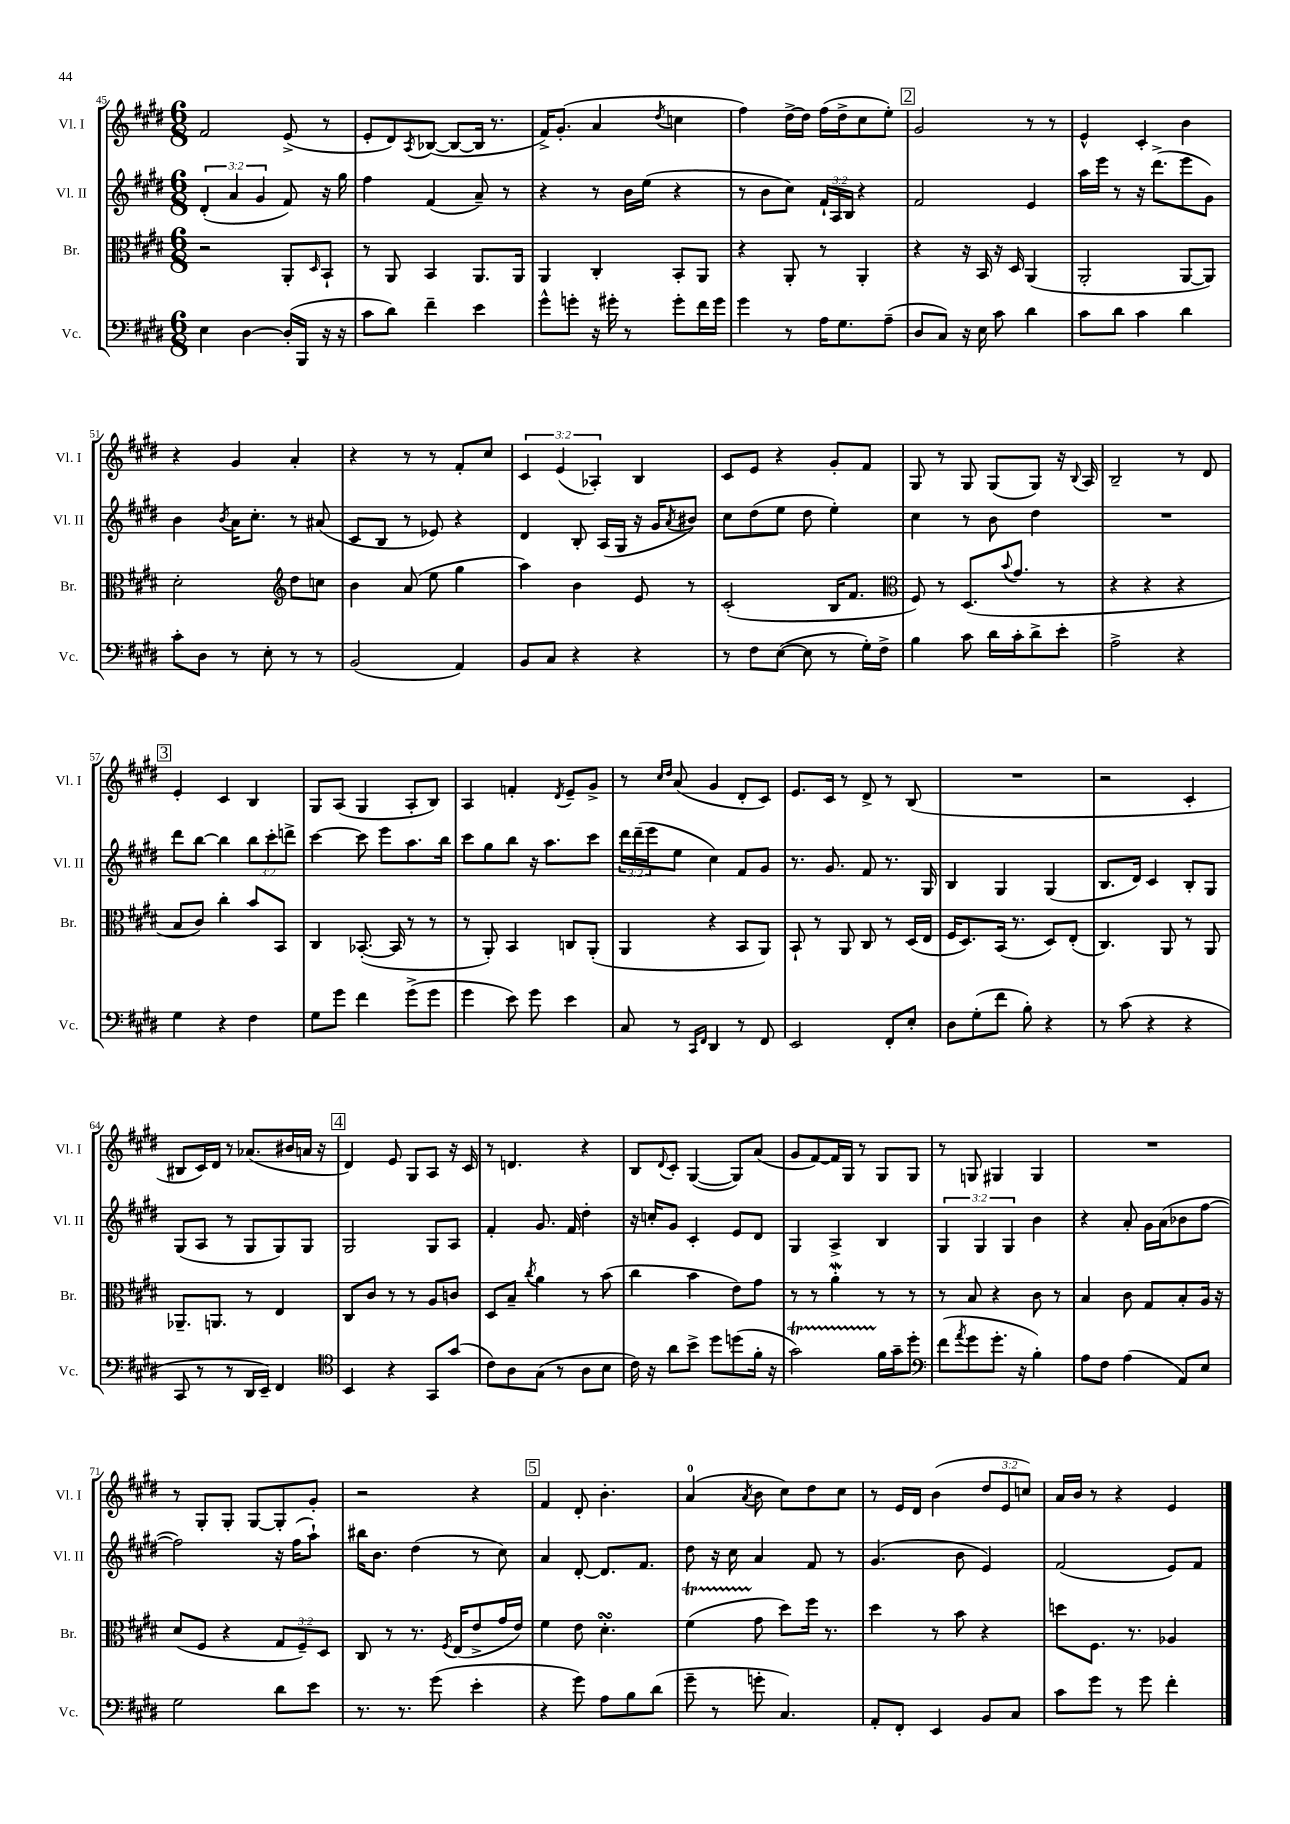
<<
\new StaffGroup <<
\new Staff = "s0" \with { instrumentName = "Vl. I" shortInstrumentName = "Vl. I" } {
    \clef treble \key e \major \numericTimeSignature \time 6/8 \override Staff.TupletNumber.text = #tuplet-number::calc-fraction-text
    fis'2 e'8->( r8 |
    e'8-. dis'8) \acciaccatura { a8 } bes8~( bes8~ bes16 r8. |
    fis'16->) gis'8.-.( a'4 \acciaccatura { dis''8 } c''4 |
    fis''4) dis''16~-> dis''16 fis''16( dis''16-> cis''8 e''8-.) |
    \mark \markup { \box "2" } gis'2 r8 r8 |
    e'4-^ cis'4-. b'4 |
    r4 gis'4 a'4-. |
    r4 r8 r8 fis'8-. cis''8 |
    \tuplet 3/2 { cis'4 e'4( aes4-.) } b4 |
    cis'8 e'8 r4 gis'8-. fis'8 |
    gis8 r8 gis8 gis8( gis8) r16 \appoggiatura { b8 } a16 |
    b2-- r8 dis'8 |
    \mark \markup { \box "3" } e'4-. cis'4 b4 |
    gis8 a8( gis4 a8-. b8) |
    a4 f'4-. \acciaccatura { dis'8 } e'8-- gis'8-> |
    r8 \grace { cis''16 dis''16 } a'8( gis'4 dis'8-. cis'8) |
    e'8. cis'16 r8 dis'8-> r8 b8( |
    R2. |
    r2 cis'4-. |
    bis8 cis'16) dis'16 r8 aes'8.( bis'16 a'16 r16 |
    \mark \markup { \box "4" } dis'4) e'8 gis8 a8 r16 cis'16 |
    r8 d'4. r4 |
    b8 \appoggiatura { dis'8 } cis'8-. gis4~( gis8) a'8( |
    gis'8 fis'8~) fis'16 gis16 r8 gis8 gis8 |
    r8 g8 gis4 gis4 |
    R2. |
    r8 gis8-. gis8-. gis8~ gis8-. gis'8-. |
    r2 r4 |
    \mark \markup { \box "5" } fis'4 dis'8-. b'4.-. |
    a'4-0( \acciaccatura { a'8 } b'8 cis''8) dis''8 cis''8 |
    r8 e'16 dis'16 b'4( \tuplet 3/2 { dis''8 e'8 c''8) } |
    a'16 b'16 r8 r4 e'4 \bar "|." |
}
\new Staff = "s1" \with { instrumentName = "Vl. II" shortInstrumentName = "Vl. II" } {
    \clef treble \key e \major \numericTimeSignature \time 6/8 \override Staff.TupletNumber.text = #tuplet-number::calc-fraction-text
    \tuplet 3/2 { dis'4-.( a'4 gis'4 } fis'8) r16 gis''16 |
    fis''4 fis'4( a'8--) r8 |
    r4 r8 b'16 e''16( r4 |
    r8 b'8 cis''8) \tuplet 3/2 { fis'16-! a16 b16 } r4 |
    \mark \markup { \box "2" } fis'2 e'4 |
    a''16 e'''16 r8 r16 dis'''8.->( e'''8 gis'8) |
    b'4 \acciaccatura { b'8 } a'16 cis''8.-. r8 ais'8( |
    cis'8 b8 r8 ees'8) r4 |
    dis'4 b8-. a16( gis16 r16 gis'16 \acciaccatura { a'8 } bis'8) |
    cis''8 dis''8( e''8 dis''8 e''4-.) |
    cis''4 r8 b'8 dis''4 |
    R2. |
    \mark \markup { \box "3" } dis'''8 b''8~ b''4 \tuplet 3/2 { b''8 cis'''8-. d'''8-> } |
    cis'''4~ cis'''8 e'''8 a''8. b''16 |
    cis'''8 gis''8 b''8 r16 a''8. cis'''8 |
    \tuplet 3/2 { dis'''16 dis'''16--( e'''16 } e''8 cis''4) fis'8 gis'8 |
    r8. gis'8. fis'8 r8. gis16 |
    b4 gis4 gis4( |
    b8. dis'16) cis'4 b8-. gis8 |
    gis8( a8 r8 gis8 gis8) gis8 |
    \mark \markup { \box "4" } gis2 gis8 a8 |
    fis'4-. gis'8. fis'16 dis''4-. |
    r16 c''16-. gis'8 cis'4-. e'8 dis'8 |
    gis4 a4-> b4 |
    \tuplet 3/2 { gis4 gis4 gis4 } b'4 |
    r4 a'8-. gis'16 a'16( bes'8 fis''8~ |
    fis''2) r16 fis''16( a''8-!) |
    bis''16 b'8. dis''4( r8 cis''8) |
    \mark \markup { \box "5" } a'4 dis'8~-. dis'8. fis'8. |
    dis''8 r16 cis''16 a'4 fis'8 r8 |
    gis'4.( b'8 e'4) |
    fis'2( e'8) fis'8 \bar "|." |
}
\new Staff = "s2" \with { instrumentName = "Br." shortInstrumentName = "Br." } {
    \clef alto \key e \major \numericTimeSignature \time 6/8 \override Staff.TupletNumber.text = #tuplet-number::calc-fraction-text
    r2 a,8-. \grace { dis16 } b,8-! |
    r8 a,8 b,4 a,8. a,16 |
    a,4 cis4-. b,8-. a,8 |
    r4 a,8-. r8 a,4-. |
    \mark \markup { \box "2" } r4 r16 b,16 r16 dis16 a,4( |
    a,2-. a,8~ a,8) |
    dis'2-. \clef treble dis''8 c''8 |
    b'4 a'8( e''8 gis''4 |
    a''4) b'4 e'8 r8 |
    cis'2-.( b16 fis'8. |
    \clef alto fis8) r8 dis8.( \appoggiatura { b'8 } gis'8. r8 |
    r4 r4 r4 |
    \mark \markup { \box "3" } b8 cis'8) cis''4-. b'8 b,8 |
    cis4 bes,8.~-.( bes,16 r8 r8 |
    r8 a,8-.) b,4 c8 a,8-.( |
    a,4 r4 b,8 a,8) |
    b,8-! r8 a,8 cis8 r8 dis16( e16 |
    fis16 dis8.) b,16( r8. dis8) e8-.( |
    cis4.) a,8 r8 a,8 |
    aes,8.-- a,8. r8 e4 |
    \mark \markup { \box "4" } cis8 cis'8 r8 r8 a8 c'8 |
    dis8 b8-- \acciaccatura { cis''8 } a'4 r8 b'8( |
    cis''4 b'4 e'8) gis'8 |
    r8 r8 a'4-.\mordent r8 r8 |
    r8 b8 r4 cis'8 r8 |
    b4 cis'8 gis8 b8-. a16 r16 |
    dis'8( fis8 r4 \tuplet 3/2 { gis8 fis8--) dis8 } |
    cis8 r8 r8. \acciaccatura { fis8 } e16( e'8-> gis'16 e'16) |
    \mark \markup { \box "5" } fis'4 e'8 dis'4.-.\turn |
    fis'4\startTrillSpan( gis'8\stopTrillSpan dis''8) fis''16 r8. |
    dis''4 r8 b'8 r4 |
    d''8 fis8. r8. aes4 \bar "|." |
}
\new Staff = "s3" \with { instrumentName = "Vc." shortInstrumentName = "Vc." } {
    \clef bass \key e \major \numericTimeSignature \time 6/8
    e4 dis4~ dis16-.( b,,16 r16 r16 |
    cis'8 dis'8) fis'4-- e'4 |
    gis'8-^ g'8-. r16 gis'16-. r8 gis'8-. fis'16 gis'16 |
    gis'4 r8 a16 gis8. a8--( |
    \mark \markup { \box "2" } dis8 cis8) r16 e16 cis'8 dis'4 |
    cis'8 dis'8 cis'4 dis'4 |
    cis'8-. dis8 r8 e8-. r8 r8 |
    b,2( a,4) |
    b,8 cis8 r4 r4 |
    r8 fis8 e8~( e8 r8 gis16-.) fis16-> |
    b4 cis'8 dis'16 cis'16-. dis'8-> e'8-. |
    a2-> r4 |
    \mark \markup { \box "3" } gis4 r4 fis4 |
    gis8 gis'8 fis'4 gis'8->( gis'8 |
    gis'4 e'8) gis'8 e'4 |
    cis8 r8 \grace { cis,16 fis,16 } dis,4 r8 fis,8 |
    e,2 fis,8-. e8-. |
    dis8 gis8-.( fis'8 b8-.) r4 |
    r8 cis'8( r4 r4 |
    cis,8 r8 r8 dis,16 e,16--) fis,4 |
    \mark \markup { \box "4" } \clef tenor b,4 r4 gis,8 gis'8( |
    cis'8) a8 gis8( r8 a8 b8 |
    cis'16) r16 a'8 b'8-> dis''8 d''8( fis'16-. r16 |
    gis'2\startTrillSpan) fis'16\stopTrillSpan gis'16-- dis''8-. |
    \clef bass fis'8( \acciaccatura { a'8 } gis'8 gis'8.-. r16 b4-.) |
    a8 fis8 a4( a,8) e8 |
    gis2 dis'8 e'8 |
    r8. r8. gis'8( e'4-. |
    \mark \markup { \box "5" } r4 gis'8) a8 b8 dis'8( |
    gis'8-- r8 g'8-. cis4.) |
    a,8-. fis,8-. e,4 b,8 cis8 |
    cis'8 gis'8 r8 gis'8 fis'4-. \bar "|." |
}
>>
>>
\layout { \context { \Score currentBarNumber = #45 } }
